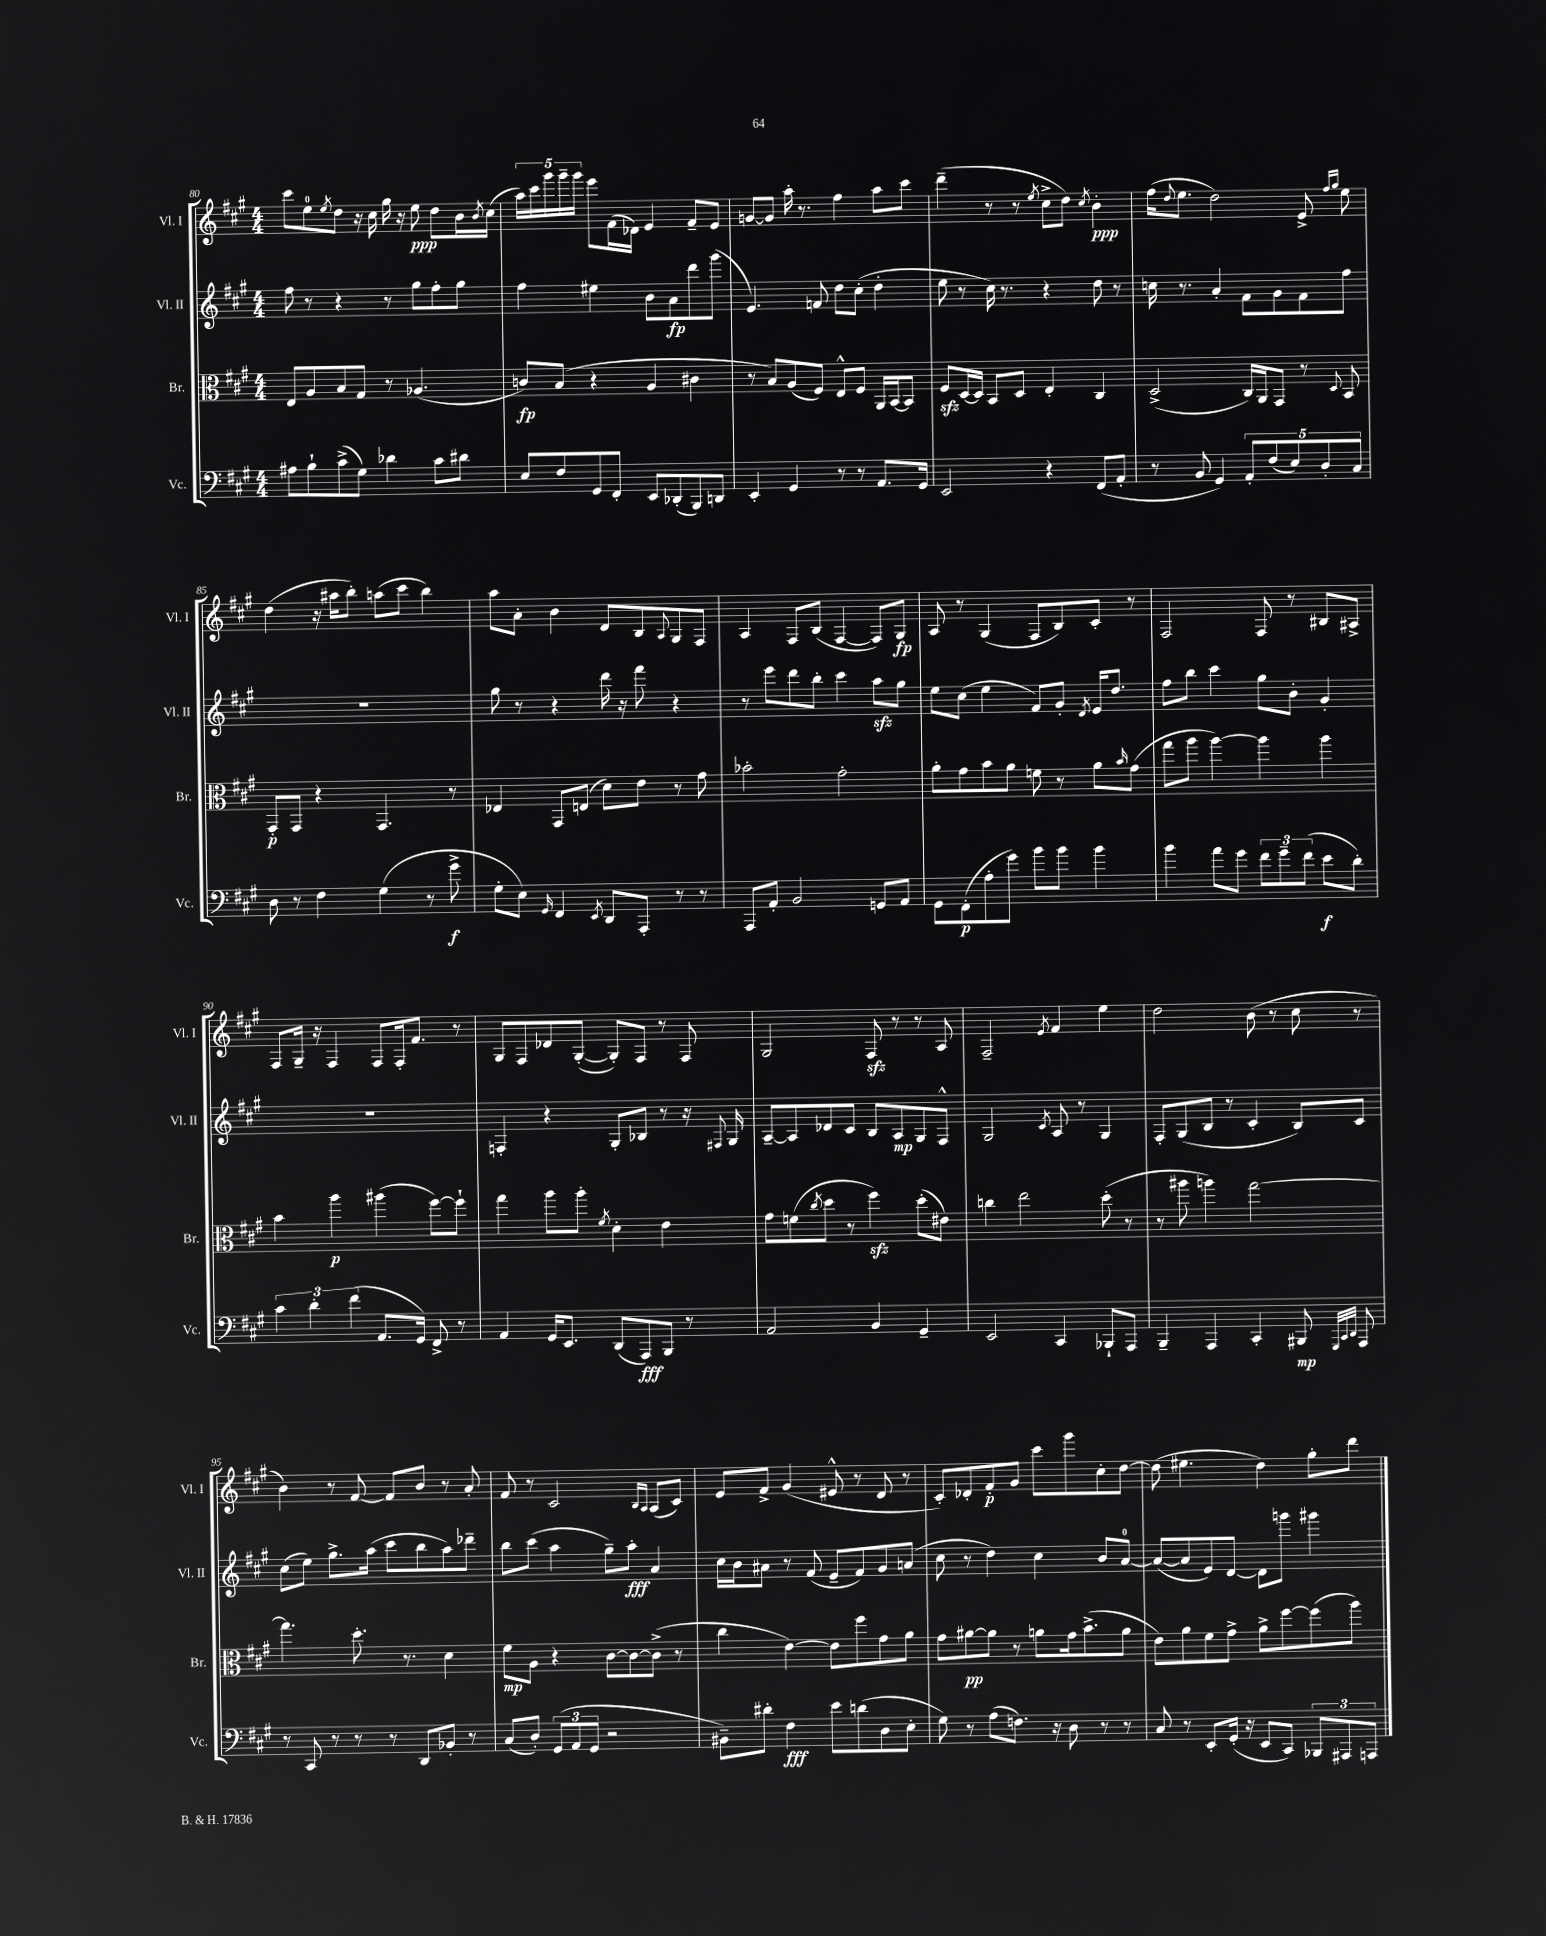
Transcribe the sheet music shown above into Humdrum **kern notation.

**kern	**dynam	**kern	**dynam	**kern	**dynam	**kern	**dynam
*part4	*part4	*part3	*part3	*part2	*part2	*part1	*part1
*staff4	*staff4	*staff3	*staff3	*staff2	*staff2	*staff1	*staff1
*I"Vc.	*	*I"Br.	*	*I"Vl. II	*	*I"Vl. I	*
*I'Vc.	*	*I'Br.	*	*I'Vl. II	*	*I'Vl. I	*
*clefF4	*	*clefC3	*	*clefG2	*	*clefG2	*
*k[f#c#g#]	*	*k[f#c#g#]	*	*k[f#c#g#]	*	*k[f#c#g#]	*
*M4/4	*	*M4/4	*	*M4/4	*	*M4/4	*
=80	=80	=80	=80	=80	=80	=80	=80
8A#X\L	.	8E/L	.	8ff#\	.	8ccc#\L	.
8B`\	.	8A/	.	8r	.	8ee\	.
.	.	.	.	.	.	8qee/	.
(8c#^\	.	8B/	.	4r	.	8dd\J	.
8G#\J)	.	8G#/J	.	.	.	16r	.
.	.	.	.	.	.	16cc#\	.
4d-X\	.	8r	.	8r	.	16gg#\	.
.	.	.	.	.	.	16r	.
.	.	(4.A-X/	.	8gg#\L	.	8ee\	ppp
8c#\L	.	.	.	8ff#'\	.	8dd\L	.
8d#X\J	.	.	.	8gg#\J	.	16b\L	.
.	.	.	.	.	.	8qb/	.
.	.	.	.	.	.	(16cc#\JJ	.
=81	=81	=81	=81	=81	=81	=81	=81
8E/L	.	8cn/L)	fp	4ff#\	.	20aa\LL)	.
.	.	.	.	.	.	20ccc#\	.
.	.	.	.	.	.	20ggg#\	.
8F#/	.	(8B/J	.	.	.	.	.
.	.	.	.	.	.	20ggg#~\	.
.	.	.	.	.	.	20ggg#\JJ	.
8GG#/	.	4r	.	4ee#X\	.	8eee\L	.
8FF#'/J	.	.	.	.	.	(16f#\L	.
.	.	.	.	.	.	16d-X\JJ)	.
8EE/L	.	4A/	.	8b\L	.	4e/	.
(8DD-X'/	.	.	.	8a\	fp	.	.
8BBB/)	.	4c#X\	.	8ddd\	.	8f#~/L	.
8DDn/J	.	.	.	(8ggg#\J	.	8e/J	.
=82	=82	=82	=82	=82	=82	=82	=82
4EE'/	.	8r	.	4.e/)	.	[8gn/L	.
.	.	8B/L)	.	.	.	8g/J]	.
4GG#/	.	(8A/	.	.	.	16aa'\	.
.	.	.	.	.	.	8.r	.
.	.	8F#/J)	.	8fn/	.	.	.
8r	.	8E^^/L	.	8dd\L	.	4ff#\	.
8r	.	8F#/J	.	(8cc#'\J	.	.	.
8.AA/L	.	16AA/LL	.	4dd'\	.	8aa\L	.
.	.	[16BB/J	.	.	.	.	.
.	.	8BB/J]	.	.	.	8ccc#\J	.
16GG#/Jk	.	.	.	.	.	.	.
=83	=83	=83	=83	=83	=83	=83	=83
2EE/	.	8F#zz/L	.	8ee\	.	(4ddd~\	.
.	.	[16D/L	.	8r	.	.	.
.	.	16D/JJ]	.	.	.	.	.
.	.	8BB/L	.	16cc#\)	.	8r	.
.	.	.	.	8.r	.	.	.
.	.	8D/J	.	.	.	8r	.
.	.	.	.	.	.	8qee/	.
4r	.	4E'/	.	4r	.	8cc#^\L	.
.	.	.	.	.	.	8dd\J)	.
.	.	.	.	.	.	8qcc#/	.
(8FF#/L	.	4C#/	.	8dd\	.	4b'\	ppp
8AA'/J	.	.	.	8r	.	.	.
=84	=84	=84	=84	=84	=84	=84	=84
8r	.	(2D^/	.	16ccn\	.	(16ff#\KL	.
.	.	.	.	.	.	8qqdd/	.
.	.	.	.	8.r	.	8.ee\J	.
8BB/	.	.	.	.	.	.	.
4GG#/)	.	.	.	4a'/	.	2dd\)	.
10AA'/L	.	16C#/LL)	.	8f#\L	.	.	.
.	.	16AA/J	.	.	.	.	.
(10F#/	.	.	.	.	.	.	.
.	.	8GG#/J	.	8g#\	.	.	.
10E/)	.	.	.	.	.	.	.
.	.	8r	.	8f#\	.	8e^/	.
10D'/	.	.	.	.	.	.	.
.	.	.	.	.	.	16qqff#/LL	.
.	.	8qqD/	.	.	.	16qqgg#/JJ	.
.	.	8BB/	.	8ff#\J	.	8ee\	.
10C#/J	.	.	.	.	.	.	.
!!LO:LB:g=z
=85	=85	=85	=85	=85	=85	=85	=85
8D\	.	8GG#'/L	p	1r	.	(4dd\	.
8r	.	8GG#/J	.	.	.	.	.
4F#\	.	4r	.	.	.	16r	.
.	.	.	.	.	.	16aa#X\KL	.
.	.	.	.	.	.	8bb'\J)	.
(4G#\	.	4.GG#/	.	.	.	(8aan\L	.
.	.	.	.	.	.	8ccc#\J	.
8r	.	.	.	.	.	4bb\)	.
8g#^\	f	8r	.	.	.	.	.
=86	=86	=86	=86	=86	=86	=86	=86
8G#'\L	.	4E-X/	.	8gg#\	.	8aa\L	.
8E\J)	.	.	.	8r	.	8a'\J	.
16qqGG#/	.	.	.	.	.	.	.
4FF#/	.	8GG#/L	.	4r	.	4b\	.
.	.	(8En/J	.	.	.	.	.
8qEE/	.	.	.	.	.	.	.
8DD/L	.	8d\L)	.	16ddd\	.	8d/L	.
.	.	.	.	16r	.	.	.
8AAA'/J	.	8e\J	.	8fff#\	.	8B/	.
.	.	.	.	.	.	8qqA/	.
8r	.	8r	.	4r	.	8G#/	.
8r	.	8g#\	.	.	.	8F#/J	.
=87	=87	=87	=87	=87	=87	=87	=87
8AAA/L	.	2b-X'\	.	8r	.	4A/	.
8AA'/J	.	.	.	8eee\L	.	.	.
2BB/	.	.	.	8ddd\	.	8F#/L	.
.	.	.	.	8bb'\J	.	(8B/J	.
.	.	2g#'\	.	4ccc#\	.	[4F#/	.
8GGn/L	.	.	.	8aazz\L	.	8F#/L])	.
8AA/J	.	.	.	8gg#\J	.	8G#/J	fp
=88	=88	=88	=88	=88	=88	=88	=88
8GG#\L	.	8a'\L	.	8ee\L	.	8A/	.
(8FF#'\	p	8g#\	.	(8cc#\J	.	8r	.
8A'\	.	8b\	.	4ee\	.	(4G#/	.
8g#\J)	.	8a\J	.	.	.	.	.
8b\L	.	8fn\	.	8f#/L)	.	8F#/L	.
8b\J	.	8r	.	8g#'/J	.	8B/)	.
.	.	.	.	8qd/	.	.	.
4b\	.	8a\L	.	16e/KL	.	8c#'/J	.
.	.	.	.	8.dd/J	.	.	.
.	.	16qqb/	.	.	.	.	.
.	.	(8g#\J	.	.	.	8r	.
=89	=89	=89	=89	=89	=89	=89	=89
4b\	.	8gg#\L	.	8ff#\L	.	2F#/	.
.	.	8aa\J	.	8bb\J	.	.	.
8a\L	.	[4aa\)	.	4ccc#\	.	.	.
8g#\J	.	.	.	.	.	.	.
12f#\L	.	4aa\]	.	8gg#\L	.	8F#/	.
12g#~\	.	.	.	.	.	.	.
.	.	.	.	8b'\J	.	8r	.
(12f#\J	.	.	.	.	.	.	.
8e\L	f	4aa\	.	4g#'/	.	8B#X/L	.
8d'\J)	.	.	.	.	.	8A#X^/J	.
!!LO:LB:g=z
=90	=90	=90	=90	=90	=90	=90	=90
6c#\	.	4b\	.	1r	.	8F#/L	.
.	.	.	.	.	.	16G#~/Jk	.
6d'\	.	.	.	.	.	.	.
.	.	.	.	.	.	16r	.
.	.	4aa\	p	.	.	4F#/	.
(6f#\	.	.	.	.	.	.	.
8.AA/L	.	(4aa#X\	.	.	.	8F#/L	.
.	.	.	.	.	.	16F#'/k	.
16GG#/Jk)	.	.	.	.	.	8.f#/J	.
8FF#^/	.	[8ff#\L)	.	.	.	.	.
8r	.	8ff#`\J]	.	.	.	8r	.
=91	=91	=91	=91	=91	=91	=91	=91
4AA/	.	4gg#\	.	4Fn'/	.	8G#/L	.
.	.	.	.	.	.	8F#/	.
16GG#/KL	.	8aa\L	.	4r	.	8d-X/	.
8.EE/J	.	.	.	.	.	.	.
.	.	8aa'\J	.	.	.	([8G#'/J	.
.	.	8qf#/	.	.	.	.	.
(8DD/L	.	4d'\	.	8G#'/L	.	8G#'/L])	.
8AAA/)	fff	.	.	8B-X/J	.	8F#/J	.
8BBB/J	.	4e\	.	8r	.	8r	.
8r	.	.	.	16r	.	8F#/	.
.	.	.	.	8qqF#X/	.	.	.
.	.	.	.	16G#/	.	.	.
=92	=92	=92	=92	=92	=92	=92	=92
2AA/	.	8g#\L	.	[8A~/L	.	2G#/	.
.	.	(8fn\	.	8A/]	.	.	.
.	.	8qcc#/	.	.	.	.	.
.	.	8dd\J	.	8d-X/	.	.	.
.	.	8r	.	8c#/J	.	.	.
4BB/	.	4ff#zz\)	.	8B/L	.	8F#zz/	.
.	.	.	.	8A/	mp	8r	.
4GG#~/	.	(8dd'\L	.	8G#/	.	8r	.
.	.	8e#X\J)	.	8F#^^/J	.	8A/	.
=93	=93	=93	=93	=93	=93	=93	=93
2EE/	.	4ccn\	.	2G#/	.	2F#~/	.
.	.	2ee\	.	.	.	.	.
.	.	.	.	8qc#/	.	8qe/	.
4CC#/	.	.	.	8A/	.	4f#/	.
.	.	.	.	8r	.	.	.
8BBB-X`/L	.	(8dd'\	.	4G#/	.	4ee\	.
8AAA/J	.	8r	.	.	.	.	.
=94	=94	=94	=94	=94	=94	=94	=94
4BBB~/	.	8r	.	8F#'/L	.	2dd\	.
.	.	8aa#X\	.	(8G#/	.	.	.
4AAA/	.	4aan\)	.	8B/J	.	.	.
.	.	.	.	8r	.	.	.
4CC#'/	.	[2gg#\	.	4c#'/	.	(8b\	.
.	.	.	.	.	.	8r	.
8BBB#X/	mp	.	.	8B/L)	.	8cc#\	.
32qqGGG#/LLL	.	.	.	.	.	.	.
32qqCC#/	.	.	.	.	.	.	.
32qqDD/JJJ	.	.	.	.	.	.	.
8AAA/	.	.	.	8c#/J	.	8r	.
!!LO:LB:g=z
=95	=95	=95	=95	=95	=95	=95	=95
8r	.	4.gg#\]	.	(8cc#\L	.	4b\)	.
8CC#/	.	.	.	8ee\J)	.	.	.
8r	.	.	.	8.gg#^\L	.	8r	.
8r	.	8.dd'\	.	.	.	[8f#/	.
.	.	.	.	(16aa\Jk	.	.	.
8r	.	.	.	8ccc#\L	.	8f#/L]	.
.	.	8.r	.	.	.	.	.
8DD/L	.	.	.	8bb\	.	8b/J	.
8BB-X'/J	.	4d\	.	8aa\)	.	8r	.
8r	.	.	.	8ddd-X~\J	.	8a'/	.
=96	=96	=96	=96	=96	=96	=96	=96
(8C#/L	.	8f#\L	mp	8bb\L	.	8f#/	.
8D'/J)	.	8A\J	.	(8ccc#\J	.	8r	.
(12GG#/L	.	4r	.	4aa\	.	2c#/	.
12AA/	.	.	.	.	.	.	.
12GG#/J	.	.	.	.	.	.	.
2r	.	[8c#\L	.	8gg#~\L)	.	.	.
.	.	8c#\_	.	8aa'\J	fff	.	.
.	.	.	.	.	.	16qqB/LL	.
.	.	.	.	.	.	16qqA/JJ	.
.	.	(8c#^\J]	.	4a/	.	(8A/L	.
.	.	8r	.	.	.	8c#/J)	.
=97	=97	=97	=97	=97	=97	=97	=97
8BB#X~\L)	.	4cc#\	.	16cc#\LL	.	8e/L	.
.	.	.	.	16b\J	.	.	.
8d#X'\J	.	.	.	8a#X\J	.	8f#^/J	.
4F#\	fff	[4e\)	.	8r	.	(4g#/	.
.	.	.	.	(8f#/	.	.	.
8e\L	.	8e\L]	.	8e~/L	.	8e#X^^/	.
(8dn\	.	8ff#\	.	8f#/)	.	8r	.
8D\	.	8g#\	.	8g#/	.	8d/	.
8E'\J	.	8a\J	.	(8an/J	.	8r	.
=98	=98	=98	=98	=98	=98	=98	=98
8G#\)	.	8g#\L	.	8cc#\	.	8c#'/L)	.
8r	.	[8a#X\	pp	8r	.	8d-X'/	.
(8A\L	.	8a#\J]	.	4dd\)	.	8f#'/	p
8.Fn\J)	.	8r	.	.	.	8g#/J	.
.	.	8an\L	.	4cc#\	.	8ccc#\L	.
16r	.	.	.	.	.	.	.
8D\	.	16g#\k	.	.	.	8ggg#\	.
.	.	(8.b^\	.	.	.	.	.
8r	.	.	.	8b/L	.	8cc#'\	.
8r	.	8a\J	.	[8a/J	.	[8dd\J	.
=99	=99	=99	=99	=99	=99	=99	=99
8C#/	.	8e\L)	.	(8a/L_	.	(8dd\]	.
8r	.	8a\	.	8a/]	.	4.ee#X\	.
8EE'/L	.	8f#\	.	8e/)	.	.	.
(16GG#'/Jk	.	8g#^\J	.	[8d/J	.	.	.
16r	.	.	.	.	.	.	.
8EE/L	.	8a^\L	.	8d\L]	.	4dd\)	.
8CC#/J)	.	[8ff#\	.	8gggn\J	.	.	.
12BBB-X/L	.	(8ff#\]	.	4ggg#X\	.	8gg#'\L	.
12AAA#X/	.	.	.	.	.	.	.
.	.	8aa\J)	.	.	.	8ddd\J	.
12AAAn/J	.	.	.	.	.	.	.
==	==	==	==	==	==	==	==
*-	*-	*-	*-	*-	*-	*-	*-
